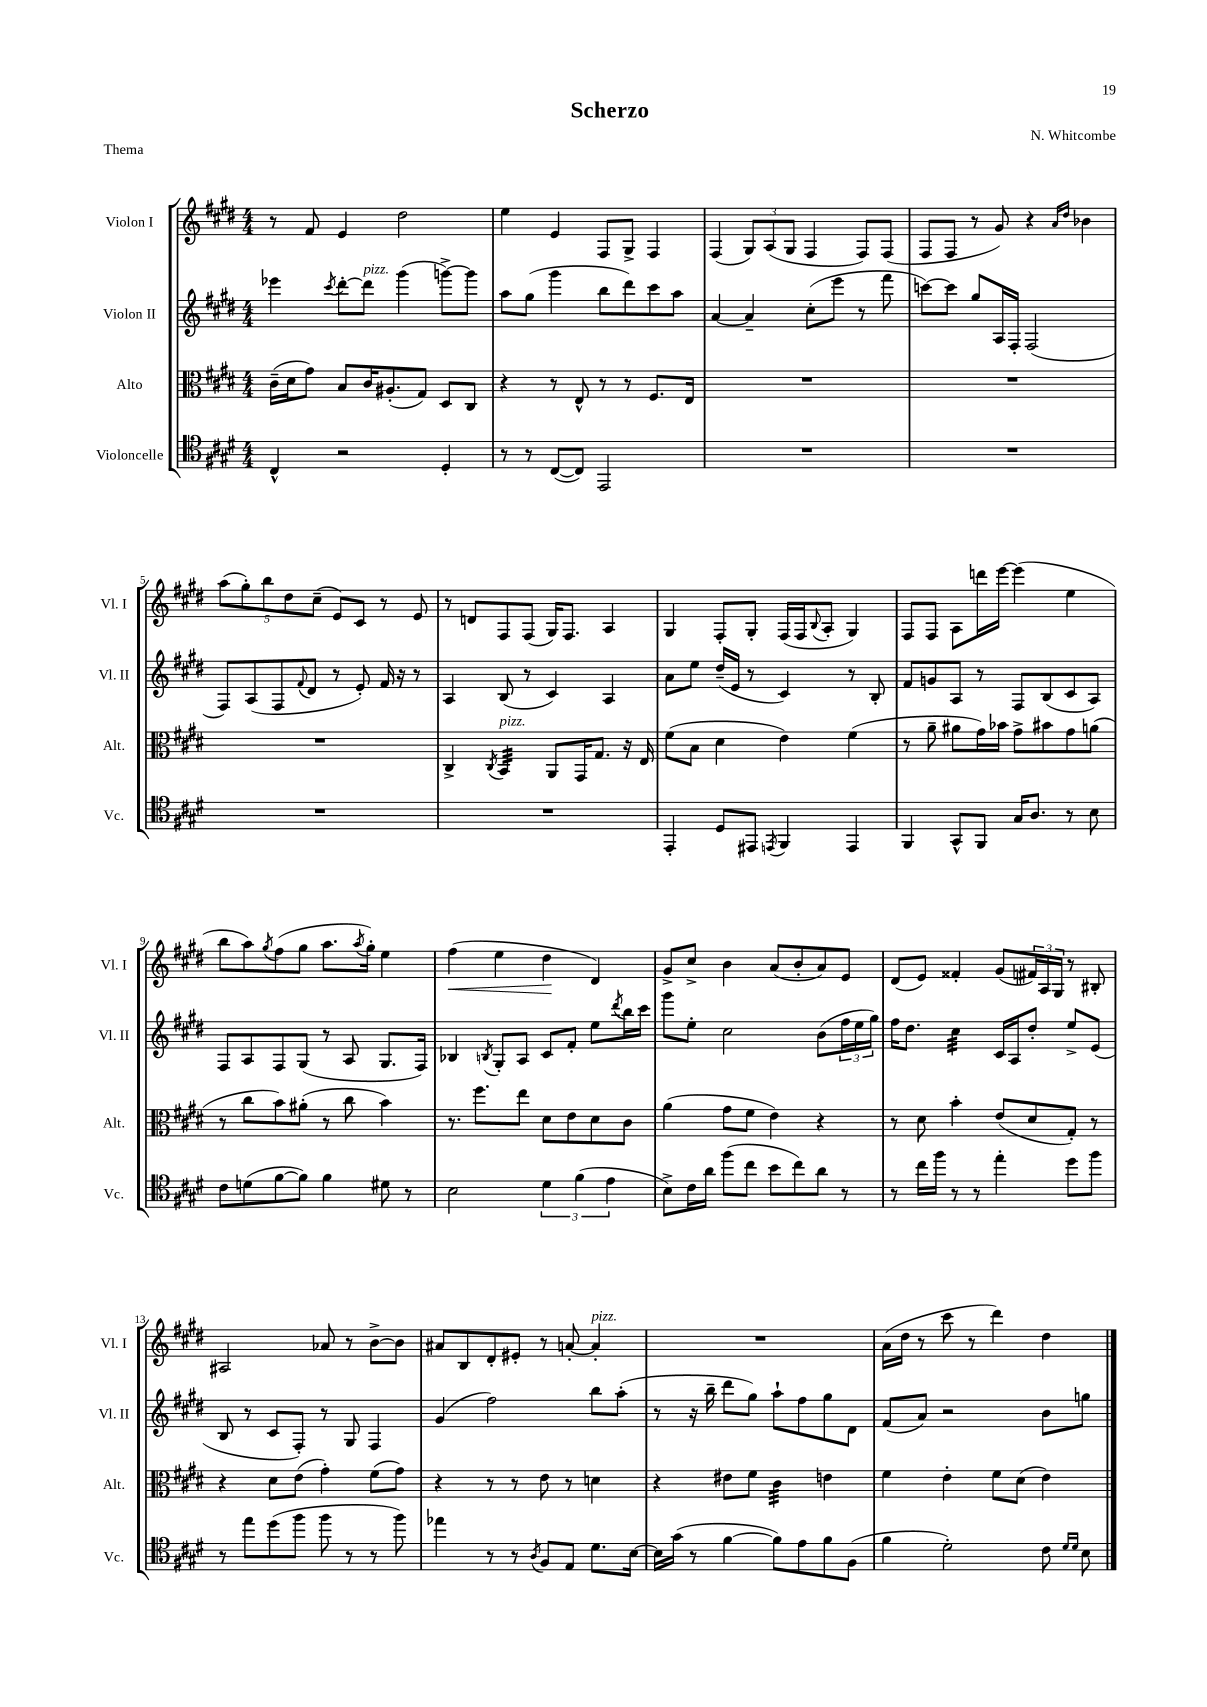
\header { title = "Scherzo" composer = "N. Whitcombe" piece = "Thema" }
<<
\new StaffGroup <<
\new Staff = "s0" \with { instrumentName = "Violon I" shortInstrumentName = "Vl. I" } {
    \clef treble \key e \major \numericTimeSignature \time 4/4
    r8 fis'8 e'4 dis''2 |
    e''4 e'4 fis8 gis8-> fis4 |
    fis4( \tuplet 3/2 { gis8) a8( gis8 } fis4 fis8) fis8( |
    fis8 fis8 r8 gis'8) r4 \grace { a'16 dis''16 } bes'4 |
    \tuplet 5/4 { a''8( gis''8-.) b''8 dis''8 cis''8--( } e'8) cis'8 r8 e'8 |
    r8 d'8 fis8 fis8( gis16) fis8. a4 |
    gis4 fis8-. gis8-. fis16( fis16 \appoggiatura { b8 } a8-. gis4) |
    fis8 fis8 a8 d'''16 e'''16~ e'''4( e''4 |
    b''8 a''8) \acciaccatura { gis''8 } fis''8( gis''8 a''8. \acciaccatura { a''8 } gis''16-.) e''4 |
    fis''4\<( e''4 dis''4\! dis'4) |
    gis'8-> cis''8-> b'4 a'8( b'8-. a'8) e'8 |
    dis'8( e'8) fisis'4-. gis'8( \tuplet 3/2 { fis'16) a16 gis16 } r8 bis8-. |
    ais2 aes'8 r8 b'8~-> b'8 |
    ais'8 b8 dis'8-. eis'8-. r8 a'8~-. a'4-.^\markup { \italic "pizz." } |
    R1 |
    a'16( dis''16 r8 cis'''8 r8 dis'''4) dis''4 \bar "|." |
}
\new Staff = "s1" \with { instrumentName = "Violon II" shortInstrumentName = "Vl. II" } {
    \clef treble \key e \major \numericTimeSignature \time 4/4
    ees'''4 \acciaccatura { cis'''8 } dis'''8~-. dis'''8^\markup { \italic "pizz." } gis'''4( g'''8~->) g'''8 |
    a''8 gis''8( gis'''4 b''8 dis'''8) cis'''8 a''8 |
    a'4~ a'4-- cis''8-.( e'''8 r8 fis'''8 |
    c'''8~) c'''8 gis''8 a16 fis16-. fis2( |
    fis8) a8( fis8 \appoggiatura { fis'8 } dis'8 r8 e'8-.) fis'16 r16 r8 |
    a4 b8( r8 cis'4) a4 |
    a'8 e''8 dis''16--( e'16 r8 cis'4) r8 b8-. |
    fis'8 g'8 a8 r8 fis8 b8( cis'8 a8) |
    fis8 a8 fis8 gis8( r8 a8 gis8. fis16) |
    bes4 \acciaccatura { b8 } gis8-. a8 cis'8 fis'8-. e''8 \acciaccatura { dis'''8 } b''16 cis'''16 |
    gis'''8 e''8-. cis''2 b'8( \tuplet 3/2 { fis''16 e''16 gis''16) } |
    fis''16 dis''8. cis''4:32 cis'16 a16 dis''8-. e''8-> e'8( |
    b8 r8 cis'8 fis8-.) r8 gis8 fis4 |
    gis'4( fis''2) b''8 a''8-.( |
    r8 r16 b''16-- dis'''8 gis''8) a''8-! fis''8 gis''8 dis'8 |
    fis'8( a'8) r2 b'8 g''8 \bar "|." |
}
\new Staff = "s2" \with { instrumentName = "Alto" shortInstrumentName = "Alt." } {
    \clef alto \key e \major \numericTimeSignature \time 4/4
    cis'16--( dis'16 gis'8) b8 cis'16 ais8.-.( gis8) dis8 cis8 |
    r4 r8 e8-^ r8 r8 fis8. e16 |
    R1 |
    R1 |
    R1 |
    cis4-> \acciaccatura { cis8 } b,4:32^\markup { \italic "pizz." } a,8 gis,16 gis8. r16 e16 |
    fis'8( b8 dis'4 e'4) fis'4( |
    r8 a'8-- ais'8 gis'16) bes'16 gis'8-> bis'8 gis'8 a'8( |
    r8 cis''8 b'8) ais'8-.( r8 cis''8 b'4) |
    r8. fis''8. e''8 dis'8 e'8 dis'8 cis'8 |
    a'4( gis'8 fis'8 e'4) r4 |
    r8 dis'8 b'4-. e'8( dis'8 gis8-.) r8 |
    r4 dis'8 e'8( gis'4-.) fis'8( gis'8) |
    r4 r8 r8 e'8 r8 d'4 |
    r4 eis'8 fis'8 cis'4:32 e'4 |
    fis'4 e'4-. fis'8 dis'8( e'4) \bar "|." |
}
\new Staff = "s3" \with { instrumentName = "Violoncelle" shortInstrumentName = "Vc." } {
    \clef tenor \key e \major \numericTimeSignature \time 4/4
    cis4-^ r2 dis4-. |
    r8 r8 cis8~( cis8) e,2 |
    R1 |
    R1 |
    R1 |
    R1 |
    e,4-. dis8 eis,8 \acciaccatura { e,8 } fis,4 e,4 |
    fis,4 gis,8-^ fis,8 gis16 a8. r8 b8 |
    cis'8 d'8( fis'8~ fis'8) fis'4 dis'8 r8 |
    b2 \tuplet 3/2 { dis'4 fis'4( e'4 } |
    b8->) cis'16 a'16 fis''8( cis''8 b'8 cis''8) a'8 r8 |
    r8 cis''16 fis''16 r8 r8 e''4-. dis''8 fis''8 |
    r8 e''8 dis''8( fis''8 fis''8 r8 r8 fis''8) |
    ees''4 r8 r8 \acciaccatura { a8 } fis8 e8 dis'8. b16~ |
    b16 gis'16( r8 fis'4~ fis'8) e'8 fis'8 fis8( |
    fis'4 dis'2-.) cis'8 \grace { dis'16 dis'16 } b8 \bar "|." |
}
>>
>>
